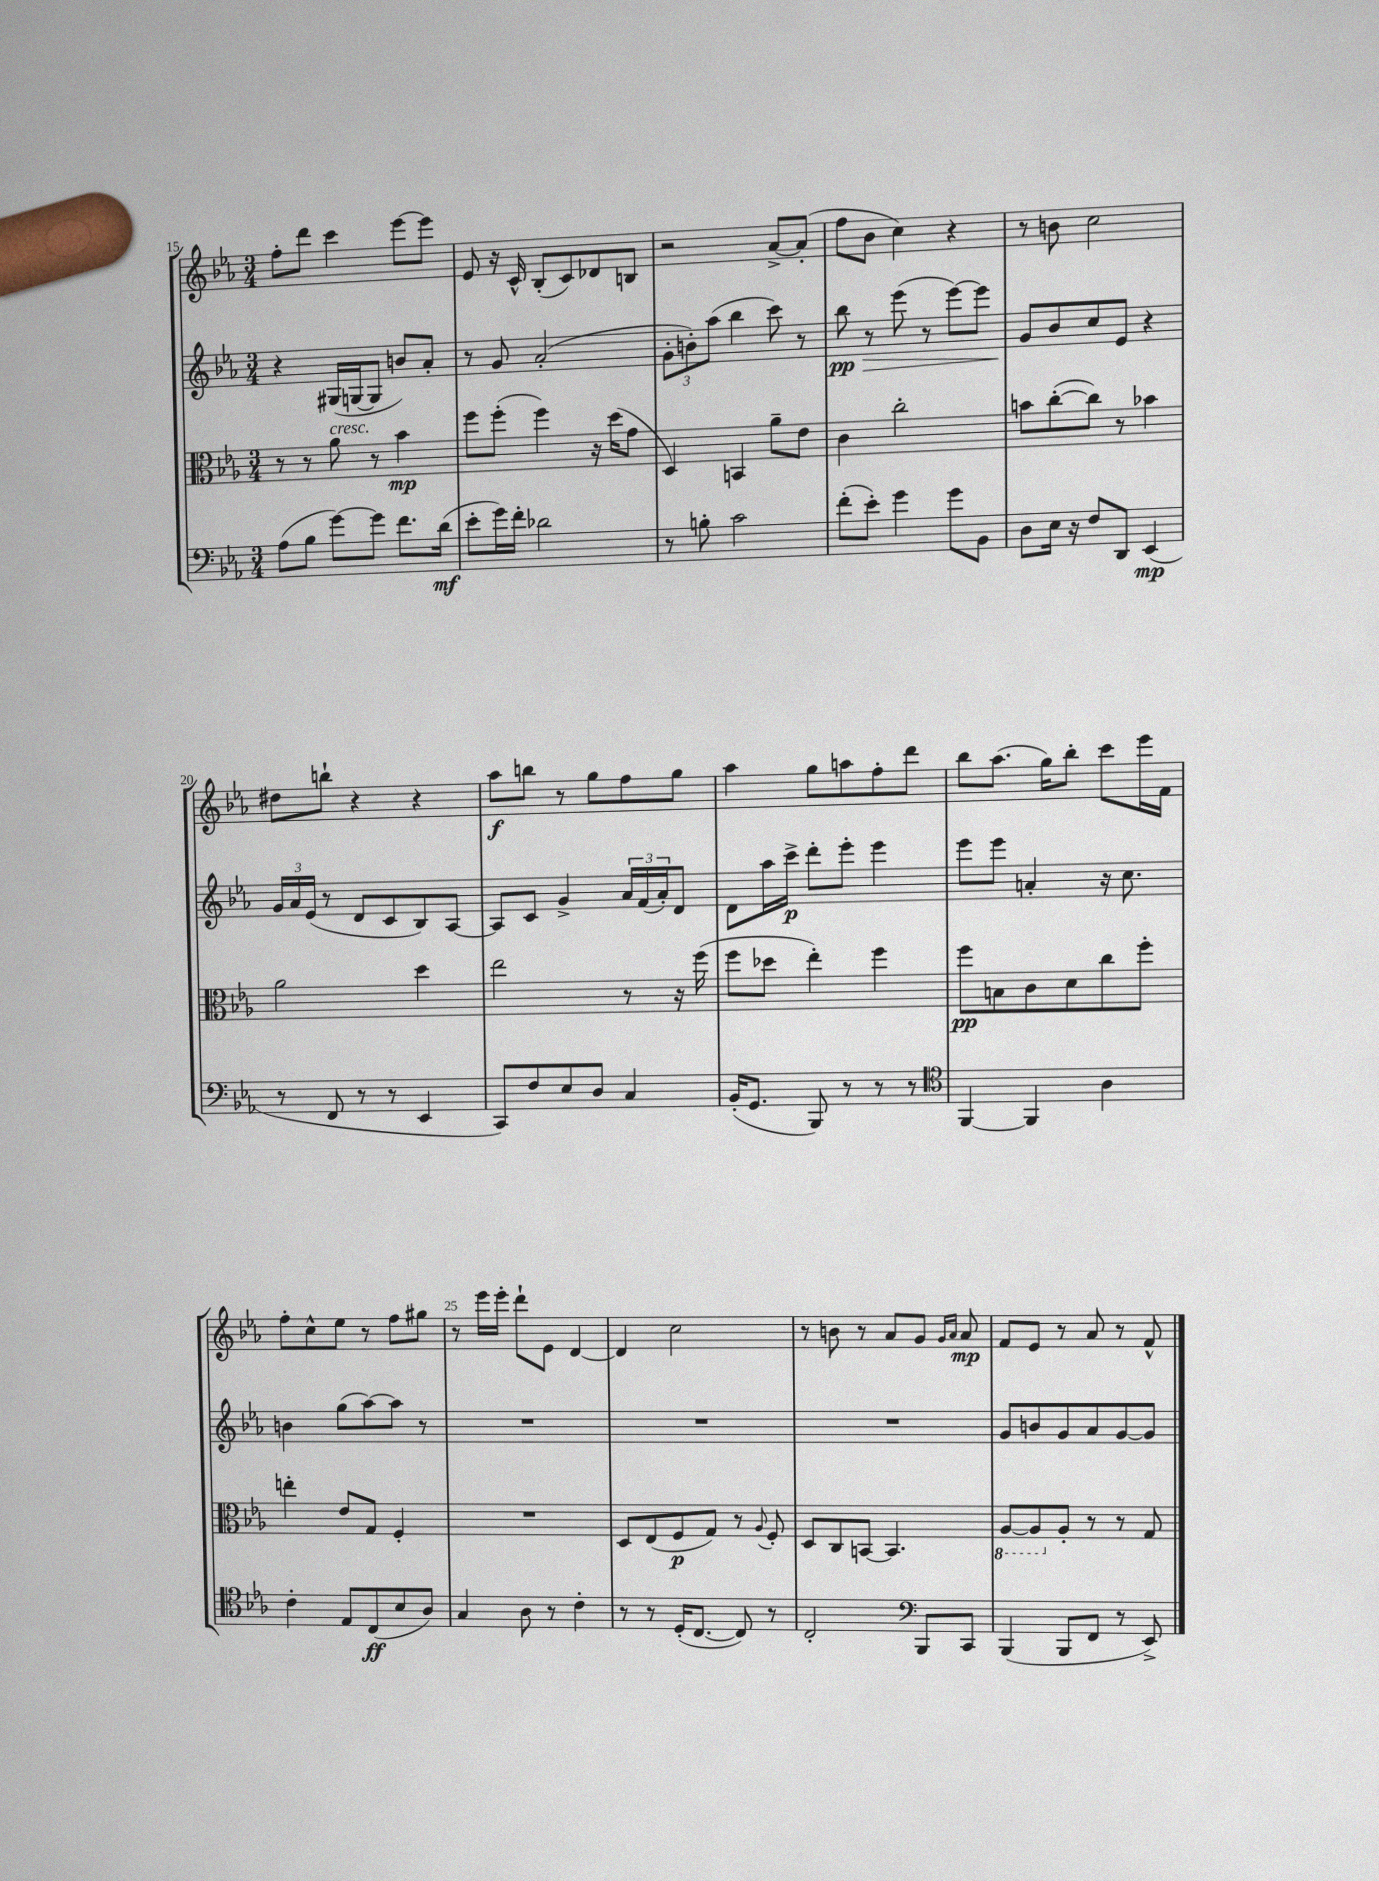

**kern	**dynam	**kern	**dynam	**kern	**dynam	**kern	**dynam
*part4	*part4	*part3	*part3	*part2	*part2	*part1	*part1
*staff4	*staff4	*staff3	*staff3	*staff2	*staff2	*staff1	*staff1
*clefF4	*	*clefC3	*	*clefG2	*	*clefG2	*
*k[b-e-a-]	*	*k[b-e-a-]	*	*k[b-e-a-]	*	*k[b-e-a-]	*
*M3/4	*	*M3/4	*	*M3/4	*	*M3/4	*
=15	=15	=15	=15	=15	=15	=15	=15
(8A-\L	.	8r	.	4r	.	8ff'\L	.
8B-\J	.	8r	.	.	.	8ddd\J	.
!	!	!LO:TX:a:i:t=cresc.	!	!	!	!	!
[8g\L)	.	8a-\	.	(16G#X/LL	.	4ccc\	.
.	.	.	.	[16Gn/J	.	.	.
8g\J]	.	8r	.	8G/J]	.	.	.
8.f\L	.	4b-\	mp	8bn/L)	.	[8eee-\L	.
.	.	.	.	8a-'/J	.	8eee-\J]	.
(16d\Jk	mf	.	.	.	.	.	.
=16	=16	=16	=16	=16	=16	=16	=16
8e-'\L	.	8ff\L	.	8r	.	8e-/	.
16g\L)	.	(8ff'\J	.	8g/	.	16r	.
16f'\JJ	.	.	.	.	.	16c^^/	.
2d-X\	.	4ff\)	.	(2a-'/	.	(8B-'/L	.
.	.	.	.	.	.	8c/)	.
.	.	16r	.	.	.	8d-X/	.
.	.	(16dd\KL	.	.	.	.	.
.	.	8g\J	.	.	.	8Bn/J	.
=17	=17	=17	=17	=17	=17	=17	=17
8r	.	4D/)	.	12g'\L	.	2r	.
.	.	.	.	12bn'\)	.	.	.
8Bn'\	.	.	.	.	.	.	.
.	.	.	.	(12aa-\J	.	.	.
2c\	.	4BBn/	.	4bb-\	.	.	.
.	.	8a-~\L	.	8ccc\)	.	[8a-^/L	.
.	.	8e-\J	.	8r	.	(8a-'/J]	.
=18	=18	=18	=18	=18	=18	=18	=18
!	!	!	!	!	!LO:HP:b	!	!
(8f'\L	.	4c\	.	8bb-\	> pp	8ff\L	.
8e-'\J)	.	.	.	8r	.	8b-\J	.
4g\	.	2cc'\	.	(8eee-\	.	4cc\)	.
.	.	.	.	8r	.	.	.
8g\L	.	.	.	[8eee-\L)	.	4r	.
8BB-\J	.	.	.	8eee-\J]	.	.	.
=19	=19	=19	=19	=19	=19	=19	=19
8D\L	.	8bn\L	.	8g/L	.	8r	.
16E-\Jk	.	([8cc'\	.	8b-/	]	8bn\	.
16r	.	.	.	.	.	.	.
8F/L	.	8cc\J])	.	8cc/	.	2cc\	.
8DD/J	.	8r	.	8e-/J	.	.	.
(4EE-/	mp	4b-X\	.	4r	.	.	.
!!LO:LB:g=z
=20	=20	=20	=20	=20	=20	=20	=20
8r	.	2a-\	.	24g/LL	.	8dd#X\L	.
.	.	.	.	24a-/	.	.	.
.	.	.	.	(24e-/JJ	.	.	.
8FF/	.	.	.	8r	.	8bbn`\J	.
8r	.	.	.	8d/L	.	4r	.
8r	.	.	.	8c/	.	.	.
4EE-/	.	4dd\	.	8B-/)	.	4r	.
.	.	.	.	[8A-/J	.	.	.
=21	=21	=21	=21	=21	=21	=21	=21
8CC/L)	.	2ee-\	.	8A-/L]	.	8aa-\L	f
8F/	.	.	.	8c/J	.	8bbn\J	.
8E-/	.	.	.	4g^/	.	8r	.
8D/J	.	.	.	.	.	8gg\L	.
4C/	.	8r	.	24a-/LL	.	8ff\	.
.	.	.	.	(24f/	.	.	.
.	.	.	.	24a-'/J)	.	.	.
.	.	16r	.	8d/J	.	8gg\J	.
.	.	(16ff\	.	.	.	.	.
=22	=22	=22	=22	=22	=22	=22	=22
(16BB-'/KL	.	8ff\L	.	8d\L	.	4aa-\	.
8.GG/J	.	.	.	.	.	.	.
.	.	8dd-X\J	.	16aa-\L	.	.	.
.	.	.	.	16ccc^\JJ	p	.	.
8BBB-/)	.	4ee-'\)	.	8ddd'\L	.	8gg\L	.
8r	.	.	.	8eee-'\J	.	8aan\	.
8r	.	4ff\	.	4eee-\	.	8ff'\	.
8r	.	.	.	.	.	8ddd\J	.
=23	=23	=23	=23	=23	=23	=23	=23
*clefC4	*	*	*	*	*	*	*
[4FF/	.	8ff\L	pp	8eee-\L	.	8bb-\L	.
.	.	8Bn\	.	8eee-\J	.	(8.aa-\J	.
4FF/]	.	8c\	.	4an'/	.	.	.
.	.	.	.	.	.	16gg\KL)	.
.	.	8d\	.	.	.	8bb-'\J	.
4A-\	.	8cc\	.	16r	.	8ccc\L	.
.	.	.	.	8.cc\	.	.	.
.	.	8ff'\J	.	.	.	16eee-\L	.
.	.	.	.	.	.	16f\JJ	.
!!LO:LB:g=z
=24	=24	=24	=24	=24	=24	=24	=24
4c'\	.	4een'\	.	4bn\	.	8ff'\L	.
.	.	.	.	.	.	8cc^^\	.
8E-/L	.	8e-/L	.	(8gg\L	.	8ee-\J	.
(8C/	ff	8G/J	.	[8aa-\)	.	8r	.
8B-/	.	4F'/	.	8aa-\J]	.	8ff\L	.
8A-/J)	.	.	.	8r	.	8gg#X\J	.
=25	=25	=25	=25	=25	=25	=25	=25
4G/	.	2.r	.	2.r	.	8r	.
.	.	.	.	.	.	16eee-\LL	.
.	.	.	.	.	.	16eee-'\JJ	.
8A-\	.	.	.	.	.	8ddd`\L	.
8r	.	.	.	.	.	8e-\J	.
4c'\	.	.	.	.	.	[4d/	.
=26	=26	=26	=26	=26	=26	=26	=26
8r	.	8D/L	.	2.r	.	4d/]	.
8r	.	(8E-/	.	.	.	.	.
(16D'/KL	.	8F/	p	.	.	2cc\	.
[8.C/J	.	.	.	.	.	.	.
.	.	8G/J)	.	.	.	.	.
8C/])	.	8r	.	.	.	.	.
.	.	8qqA-/	.	.	.	.	.
8r	.	8F'/	.	.	.	.	.
=27	=27	=27	=27	=27	=27	=27	=27
2C'/	.	8D/L	.	2.r	.	8r	.
.	.	8C/	.	.	.	8bn\	.
.	.	[8BBn/J	.	.	.	8r	.
.	.	4.BB/]	.	.	.	8a-/L	.
*clefF4	*	*	*	*	*	*	*
8BBB-/L	.	.	.	.	.	8g/J	.
.	.	.	.	.	.	16qqg/LL	.
.	.	.	.	.	.	16qqa-/JJ	.
8CC/J	.	.	.	.	.	8a-/	mp
=28	=28	=28	=28	=28	=28	=28	=28
*	*	*8ba	*	*	*	*	*
(4BBB-/	.	[8AA-/L	.	8g/L	.	8f/L	.
.	.	8AA-/]	.	8bn/	.	8e-/J	.
*	*	*X8ba	*	*	*	*	*
8BBB-/L	.	8A-'/J	.	8g/	.	8r	.
8FF/J	.	8r	.	8a-/	.	8a-/	.
8r	.	8r	.	[8g/	.	8r	.
8EE-^/)	.	8G/	.	8g/J]	.	8f^^/	.
==	==	==	==	==	==	==	==
*-	*-	*-	*-	*-	*-	*-	*-
